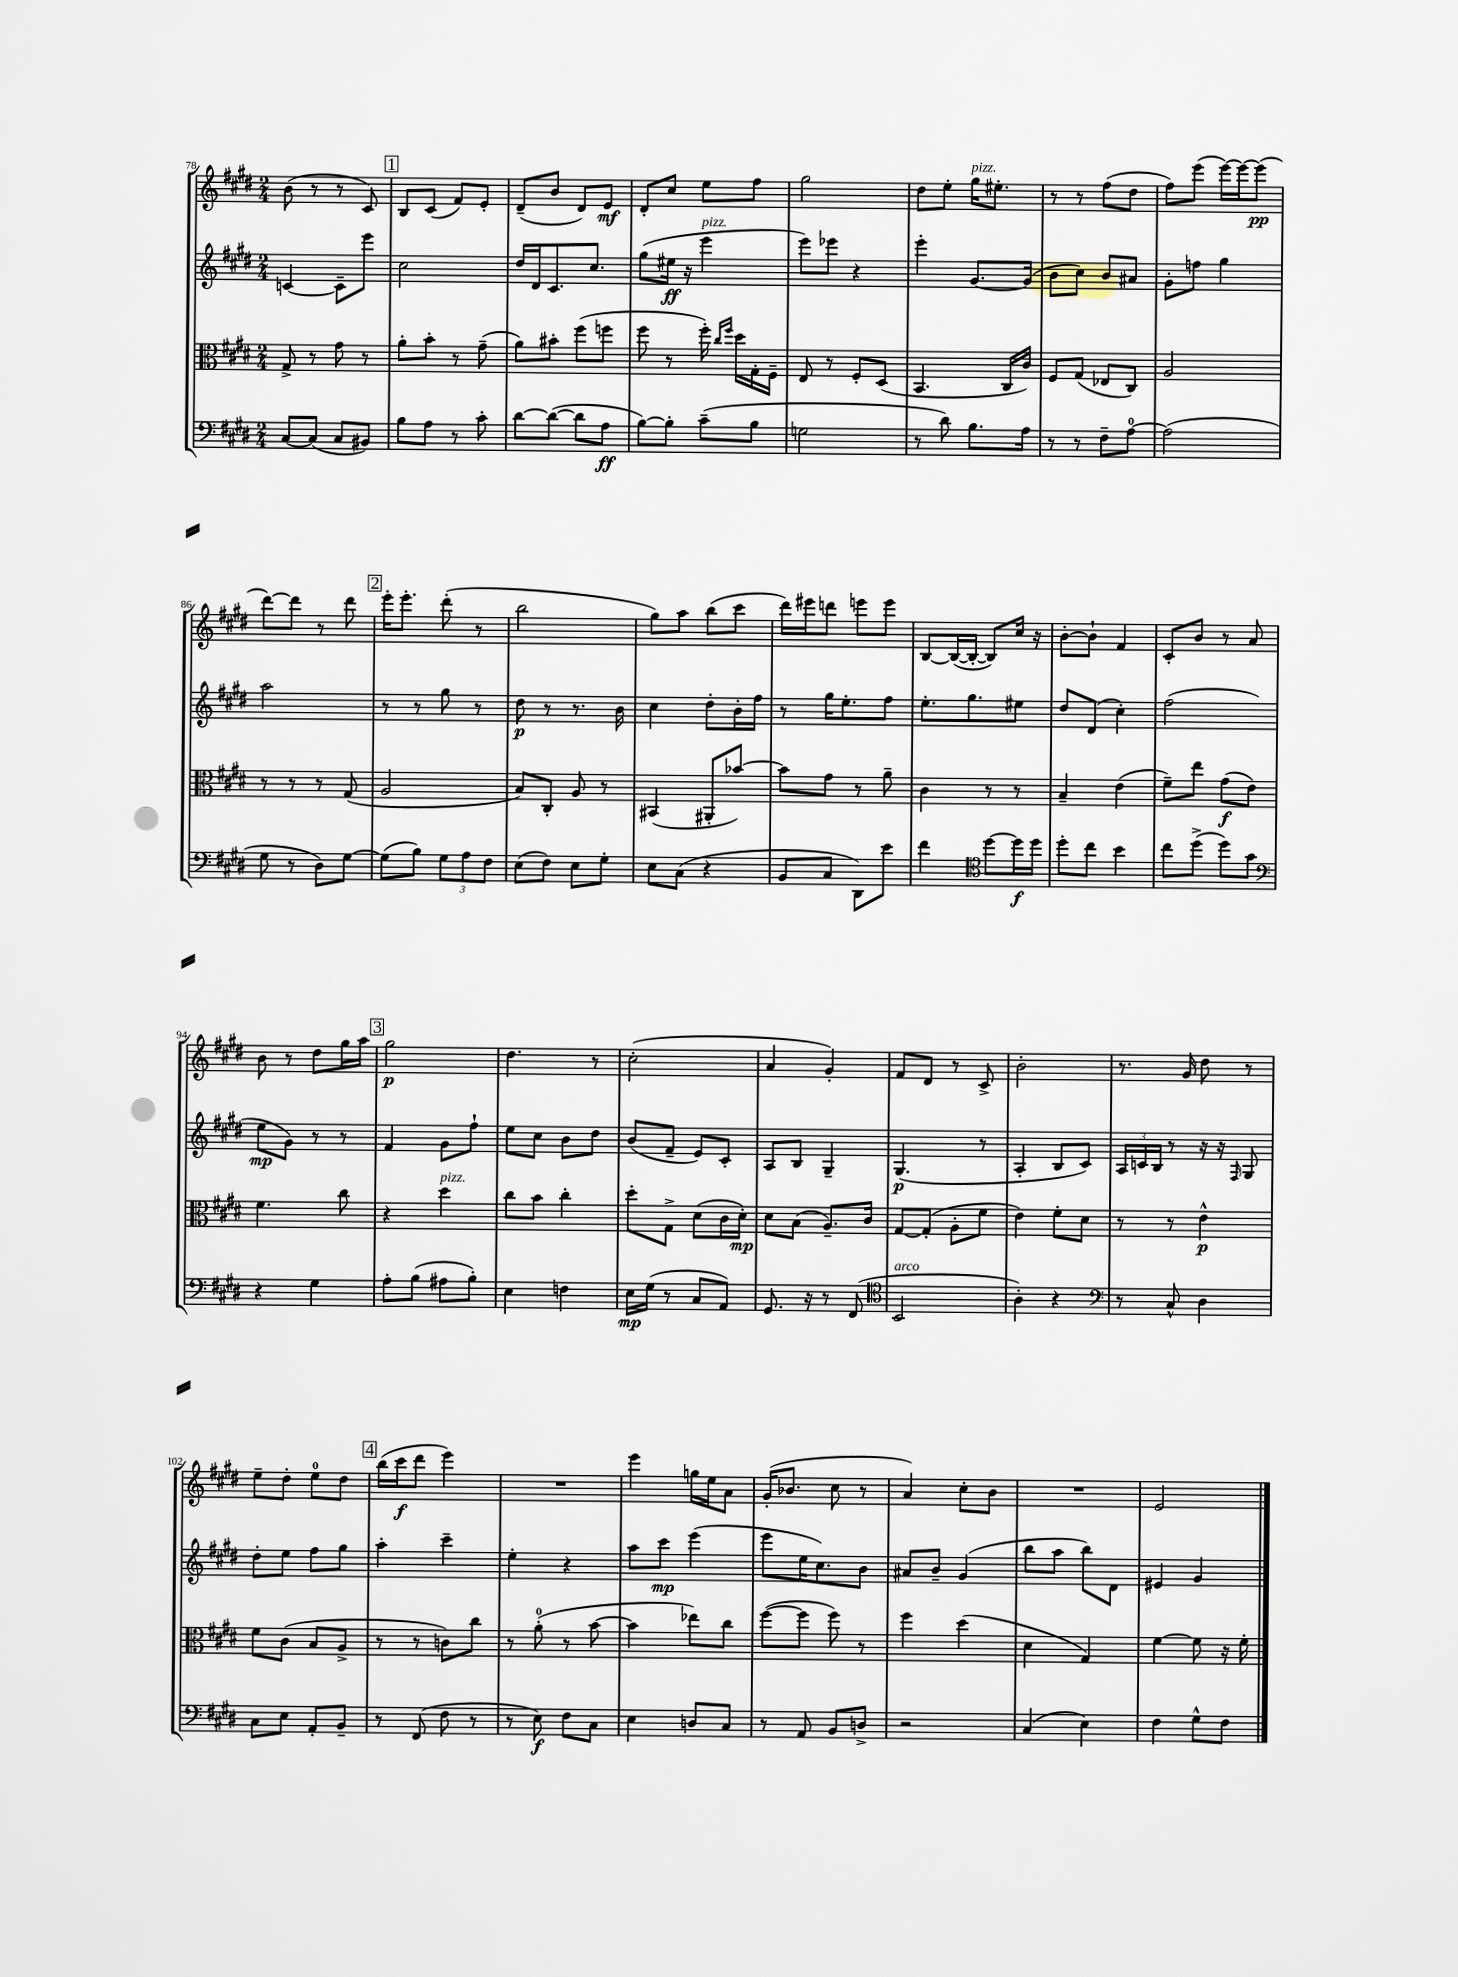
<<
\new StaffGroup <<
\new Staff = "s0" {
    \clef treble \key e \major \numericTimeSignature \time 2/4
    b'8( r8 r8 cis'8) |
    \mark \markup { \box "1" } b8 cis'8( fis'8) e'8-. |
    dis'8--( b'8 dis'8) e'8\mf |
    dis'8-. cis''8 e''8 fis''8 |
    gis''2 |
    dis''8 e''8-. gis''16^\markup { \italic "pizz." } eis''8.-. |
    r8 r8 fis''8( dis''8 |
    fis''8) e'''8( e'''16~) e'''16~ e'''8\pp( |
    dis'''8~) dis'''8 r8 dis'''8 |
    \mark \markup { \box "2" } e'''16-. e'''8.-. dis'''8-.( r8 |
    b''2 |
    gis''8) a''8 b''8( cis'''8 |
    dis'''16) eis'''16 d'''8 e'''8 e'''8 |
    b8~ b16~( b16~-. b8) cis''16 r16 |
    b'8~-. b'8-! fis'4 |
    cis'8-. b'8 r8 a'8 |
    b'8 r8 dis''8 gis''16 a''16 |
    \mark \markup { \box "3" } gis''2\p |
    dis''4. r8 |
    cis''2-.( |
    a'4 gis'4-.) |
    fis'8 dis'8 r8 cis'8-> |
    b'2-. |
    r8. gis'16 dis''8 r8 |
    e''8-- dis''8-. e''8-0 dis''8 |
    \mark \markup { \box "4" } b''16( cis'''16\f dis'''8 e'''4) |
    R2 |
    e'''4 g''16 e''16 a'8 |
    gis'16-.( bes'8. cis''8 r8 |
    a'4) cis''8-. b'8 |
    R2 |
    e'2 \bar "|." |
}
\new Staff = "s1" {
    \clef treble \key e \major \numericTimeSignature \time 2/4
    c'4~ c'8-- e'''8 |
    \mark \markup { \box "1" } cis''2 |
    dis''16 dis'16 cis'8. cis''8. |
    gis''8( eis''16\ff r16 e'''4^\markup { \italic "pizz." } |
    e'''8) ees'''8 r4 |
    e'''4-. gis'8.~ gis'16( |
    b'8 cis''8) b'8 ais'8 |
    gis'8-. f''8 gis''4 |
    a''2 |
    \mark \markup { \box "2" } r8 r8 gis''8 r8 |
    dis''8\p r8 r8. b'16 |
    cis''4 dis''8-. b'16-. fis''16 |
    r8 gis''16 e''8.-. fis''8 |
    e''8.-. gis''8. eis''8 |
    dis''8 dis'8( cis''4-.) |
    fis''2( |
    e''8\mp gis'8) r8 r8 |
    \mark \markup { \box "3" } fis'4 gis'8 fis''8-! |
    e''8 cis''8 b'8 dis''8 |
    b'8( fis'8-- e'8) cis'8-. |
    a8 b8 gis4-- |
    gis4.\p( r8 |
    a4-. b8 cis'8) |
    \tuplet 3/2 { a16 c'16 b16 } r8 r16 r16 \grace { fis16 } gis8 |
    dis''8-. e''8 fis''8 gis''8 |
    \mark \markup { \box "4" } a''4-. cis'''4-- |
    e''4-. r4 |
    a''8 cis'''8\mp e'''4( |
    e'''8 e''16 cis''8.) b'8 |
    ais'8 b'8-- gis'4( |
    b''8 a''8 b''8) dis'8 |
    eis'4 gis'4 \bar "|." |
}
\new Staff = "s2" {
    \clef alto \key e \major \numericTimeSignature \time 2/4
    gis8-> r8 gis'8 r8 |
    \mark \markup { \box "1" } a'8-. b'8-. r8 gis'8--( |
    a'8) bis'8-. fis''8( f''8 |
    fis''8 r8 fis''16-.) \grace { cis''16 fis''16 } dis''16 gis16-. fis16-- |
    e8 r8 fis8-. dis8( |
    b,4. cis16 cis'16) |
    fis8 gis8( ees8 cis8) |
    a2 |
    r8 r8 r8 gis8( |
    \mark \markup { \box "2" } a2 |
    b8) cis8-. a8 r8 |
    bis,4( ais,8-. bes'8~) |
    bes'8 gis'8 r8 a'8-- |
    cis'4 r8 r8 |
    b4-- e'4( |
    fis'8--) e''8 gis'8\f( e'8) |
    fis'4. cis''8 |
    \mark \markup { \box "3" } r4 dis''4^\markup { \italic "pizz." } |
    cis''8 b'8 cis''4-. |
    dis''8-. gis8-> dis'8( cis'16 dis'16-.\mp) |
    dis'8 b8( a8.--) cis'16 |
    gis8~ gis8-.( a8-. fis'8 |
    e'4) fis'8-. dis'8 |
    r8 r8 e'4-^\p |
    fis'8 cis'8( b8 a8-> |
    \mark \markup { \box "4" } r8 r8 c'8) cis''8 |
    r8 a'8-0-.( r8 b'8~ |
    b'4 ees''8) cis''8 |
    fis''8~( fis''8 fis''8) r8 |
    fis''4 dis''4( |
    dis'4 gis4) |
    fis'4~ fis'8 r16 fis'16-. \bar "|." |
}
\new Staff = "s3" {
    \clef bass \key e \major \numericTimeSignature \time 2/4
    cis8~ cis8( cis8 bis,8) |
    \mark \markup { \box "1" } b8 a8 r8 cis'8-. |
    dis'8~ dis'8~( dis'8 a8\ff |
    b8~) b8-. cis'8--( b8 |
    g2 |
    r8 dis'8) b8. a16 |
    r8 r8 fis8-- a8-0~ |
    a2( |
    gis8 r8 dis8) gis8~ |
    \mark \markup { \box "2" } gis8( b8) \tuplet 3/2 { gis8 a8 fis8 } |
    e8( fis8) e8 gis8-. |
    e8 cis8( r4 |
    b,8 cis8 dis,8) e'8 |
    fis'4 \clef tenor dis''8~ dis''16\f dis''16 |
    dis''8-. cis''8 b'4 |
    cis''8 dis''8->( dis''8) gis'8 |
    \clef bass r4 gis4 |
    \mark \markup { \box "3" } a8-. b8( ais8 b8-.) |
    e4 f4 |
    e16\mp gis16( r8 cis8 a,8) |
    gis,8. r16 r8 fis,8( |
    \clef tenor b,2^\markup { \italic "arco" } |
    a4-.) r4 |
    \clef bass r8 cis8-^ dis4 |
    cis8 e8 a,8-. b,8-- |
    \mark \markup { \box "4" } r8 fis,8( fis8 r8 |
    r8 e8\f) fis8 cis8 |
    e4 d8 cis8 |
    r8 a,8 b,8 d8-> |
    r2 |
    cis4( e4) |
    fis4 gis8-^ fis8 \bar "|." |
}
>>
>>
\layout { \context { \Score currentBarNumber = #78 } }
